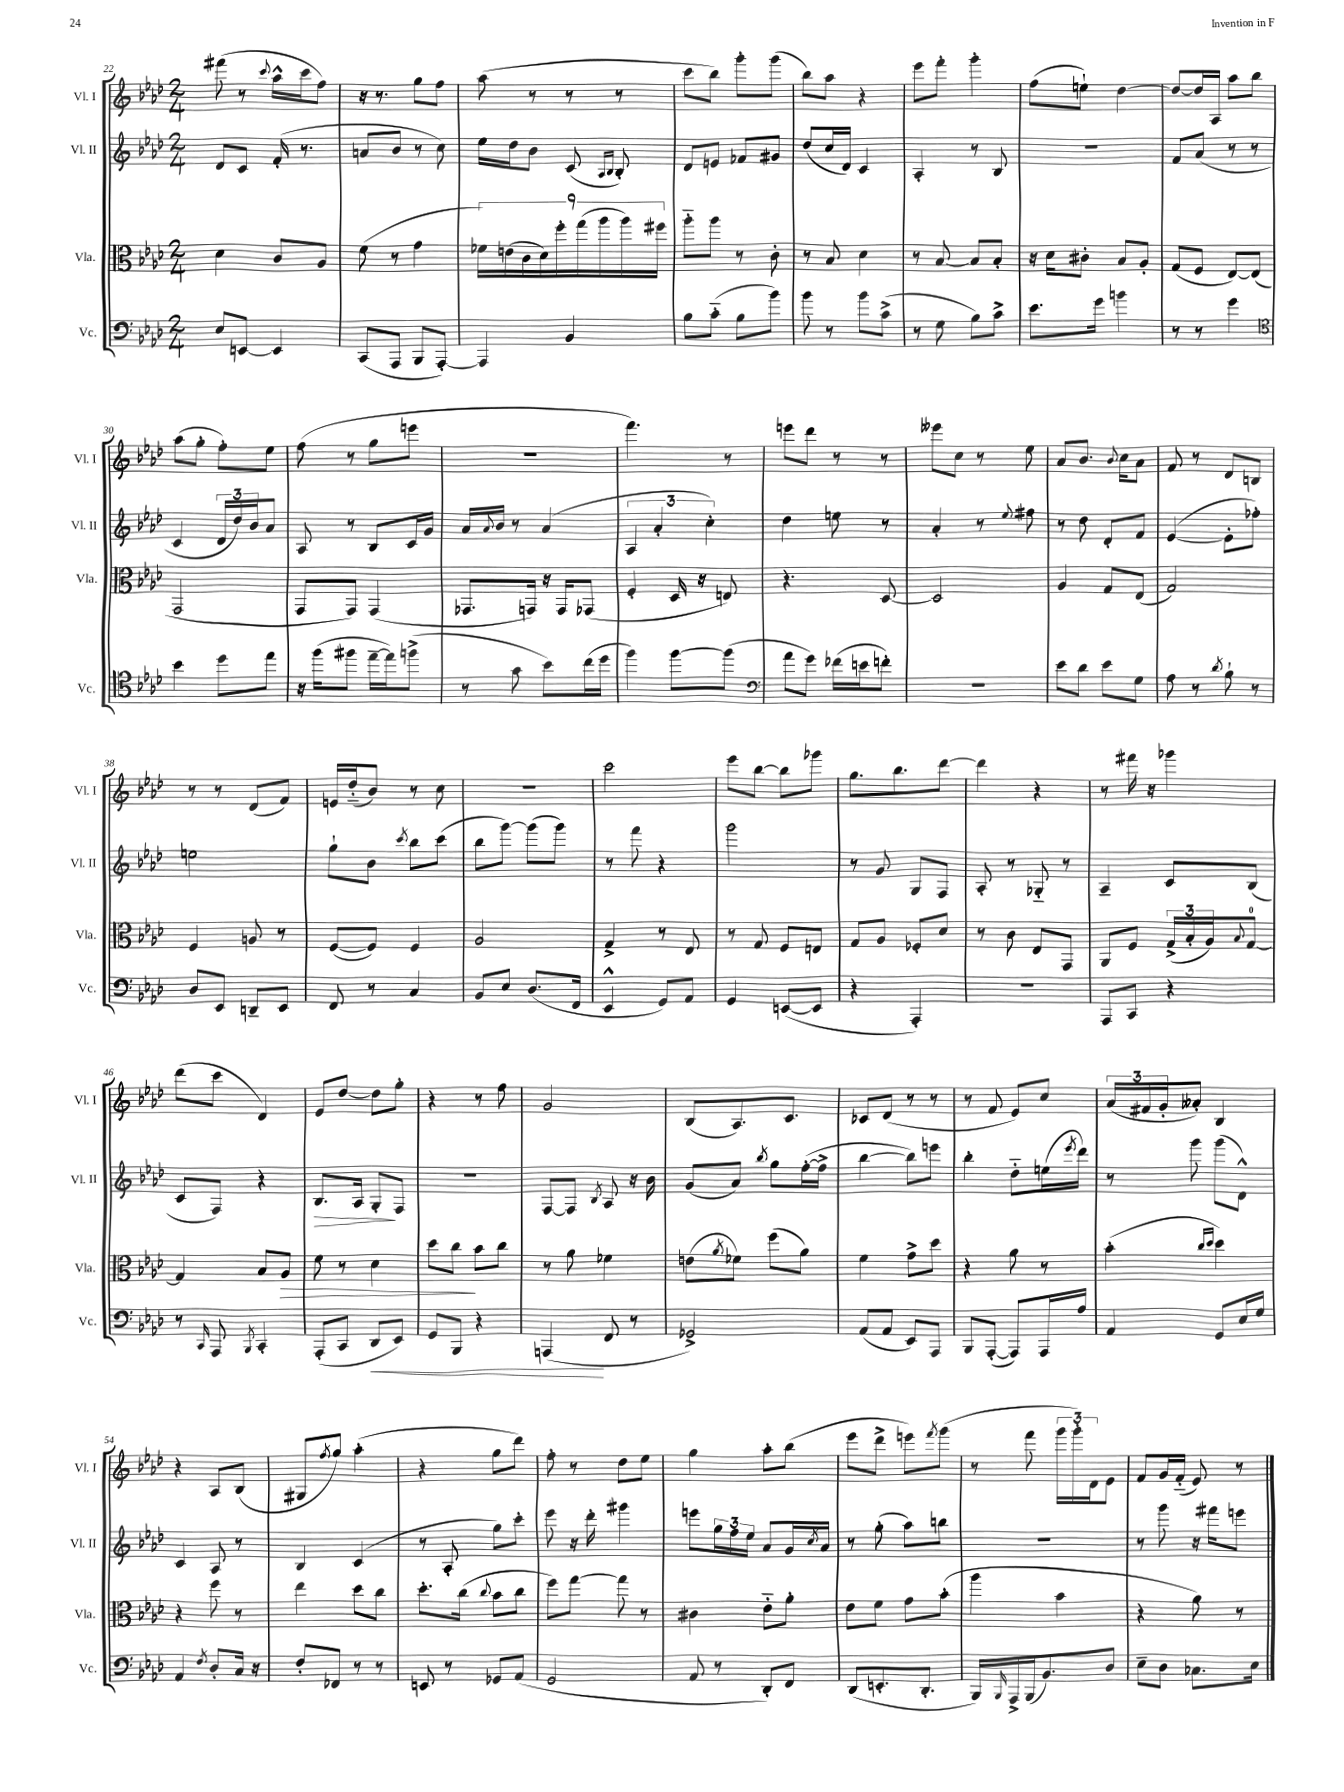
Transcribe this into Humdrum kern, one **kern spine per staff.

**kern	**kern	**kern	**kern
*staff4	*staff3	*staff2	*staff1
*clefF4	*clefC3	*clefG2	*clefG2
*k[b-e-a-d-]	*k[b-e-a-d-]	*k[b-e-a-d-]	*k[b-e-a-d-]
*M2/4	*M2/4	*M2/4	*M2/4
8E-	4d-	8d-	(8fff#
[8EE	.	8c	8r
.	.	.	8qqccc
4EE]	8c	(16f'	16aa-^^
.	.	8.r	16ccc
.	8A-	.	8ff)
=	=	=	=
(8CC	(8f	8a	16r
.	.	.	8.r
8AAA-	8r	8b-	.
8BBB-	4g	8r	8gg
[8AAA-')	.	8cc)	8ff
=	=	=	=
4AAA-]	18f-)	16ee-	(8aa-
.	(18e	.	.
.	.	16dd-	.
.	18c	.	.
.	.	8b-	8r
.	18d-)	.	.
.	18ff'	.	.
4BB-	.	(8c	8r
.	(18gg	.	.
.	18aa-	.	.
.	.	16qqA-	.
.	.	16qqB-	.
.	.	8B-')	8r
.	18aa-)	.	.
.	18ff#	.	.
=	=	=	=
8B-	8aa-'~	8d-	8ccc
(8c'~	8aa-	8e	8bb-)
8B-	8r	8f-	8ggg'
8b-)	8c'	8g#	(8ggg
=	=	=	=
8b-	8r	(8dd-	8bb-)
8r	8B-	16cc	8aa-
.	.	16d-)	.
8b-	4d-	4c	4r
(8c^	.	.	.
=	=	=	=
8r	8r	4A-'	8eee-
8G	[8B-	.	8fff'
8B-)	8B-]	8r	4ggg'
8c^	8B-'	8B-	.
=	=	=	=
8.e-	16r	2r	(8ff
.	16d-	.	.
.	8c#'	.	8ee`)
16g	.	.	.
4b	8B-	.	[4dd-
.	8A-'	.	.
=	=	=	=
8r	(8G	8f	8dd-_
8r	8F	(8a-	16dd-]
.	.	.	16A-
4g	[8E-)	8r	8aa-
.	(8E-]	8r	8bb-
=	=	=	=
*clefC4	*	*	*
4b-	2GG	4c	(8aa-
.	.	.	8gg'
8dd-	.	24d-	8ff')
.	.	24dd-)	.
.	.	24b-	.
8ee-	.	8a-	8ee-
=	=	=	=
16r	8GG	8A-	(8ff
(16ff	.	.	.
8ff#	8GG)	8r	8r
[16ee-~	(4GG	8B-	8gg
16ee-])	.	.	.
(8ff^	.	16c	8eee
.	.	16g	.
=	=	=	=
8r	8.GG-	16a-	2r
.	.	8qqa-	.
.	.	16b-	.
8g	.	8r	.
.	16GG)	.	.
8b-)	16r	(4a-	.
.	16GG	.	.
(16cc	(8GG-	.	.
16dd-	.	.	.
=	=	=	=
4ff)	4F'	6A-	4.fff)
.	.	6a-'	.
[8ff	16D-	.	.
.	16r	.	.
.	.	6cc')	.
(8ff]	8E)	.	8r
=	=	=	=
*clefF4	*	*	*
8a-	4.r	4dd-	8eee
8g)	.	.	8ddd-
(16f-	.	8ee	8r
16e	.	.	.
8f')	[8D-	8r	8r
=	=	=	=
2r	2D-]	4a-'	8eee--
.	.	.	8cc
.	.	8r	8r
.	.	8qqee-	.
.	.	8ff#	8ee-
=	=	=	=
8e-	4A-	8r	8a-
8d-	.	8dd-	8.b-
8e-	8G	8d-'	.
.	.	.	8qqb-
.	.	.	16cc
8G	(8E-	8f	8a-
=	=	=	=
8A-	2G)	([4e-	8f
8r	.	.	8r
8qd-	.	.	.
8B-`	.	8e-']	8d-
8r	.	8ff-')	8B
=	=	=	=
8D-	4F	2ee	8r
8EE-	.	.	8r
8DD~	8A	.	(8d-
8EE-	8r	.	8f)
=	=	=	=
8FF	([8F	8gg`	16e
.	.	.	(16dd-'~
8r	8F])	8b-	8b-)
.	.	8qccc	.
4C	4F	8bb-	8r
.	.	(8ccc	8cc
=	=	=	=
8BB-	2A-	8bb-	2r
8E-	.	[8ggg)	.
(8.D-	.	(8ggg]	.
.	.	8ggg)	.
16FF	.	.	.
=	=	=	=
4EE-^^	4G^	8r	2ccc
.	.	8fff	.
8GG)	8r	4r	.
8AA-	8E-	.	.
=	=	=	=
4GG	8r	2ggg	8eee-
.	8G	.	[8bb-
([8EE	8F	.	8bb-]
8EE]	8E	.	8ggg-
=	=	=	=
4r	8G	8r	8.gg
.	8A-	8g	.
.	.	.	8.bb-
4AAA-')	8F-'	8G	.
.	8d-	8F	[8ddd-
=	=	=	=
2r	8r	8A-'	4ddd-]
.	8c	8r	.
.	8E-	8G-'~	4r
.	8GG	8r	.
=	=	=	=
8AAA-	8AA-	4A-~	8r
8CC	8F	.	16fff#
.	.	.	16r
4r	(24G^	8c	4ggg-
.	24B-'	.	.
.	24A-)	.	.
.	8qqB-	.	.
.	[8G	(8B-	.
=	=	=	=
8r	4G]	8c	(8ddd-
16qqCC	.	.	.
8AAA-	.	8F)	8ccc
8qBBB-	.	.	.
4CC'	8B-	4r	4d-)
.	8A-	.	.
=	=	=	=
(8AAA-'	8f	8.B-	8e-
8CC	8r	.	[8dd-
.	.	16A-	.
8DD-	4d-	8G'	8dd-]
8EE-)	.	8F	8gg'
=	=	=	=
8GG	8dd-	2r	4r
8BBB-	8cc	.	.
4r	8b-	.	8r
.	8cc	.	8ff
=	=	=	=
(4AAA	8r	[8F	2g
.	8a-	8F]	.
.	.	8qB-	.
8FF	4f-	8A-	.
8r	.	16r	.
.	.	16b-	.
=	=	=	=
2GG-^)	(8e	(8g	(8B-
.	8qa-	.	.
.	8f-)	8a-)	8.A-)
.	.	8qbb-	.
.	(8ff	8gg	.
.	.	.	8.c
.	8a-)	([16ff'	.
.	.	16ff^]	.
=	=	=	=
(8AA-	4f	[4bb-	8c-
8AA-	.	.	(8d-
8EE-)	8g^	8bb-])	8r
8AAA-	8dd-	8eee	8r
=	=	=	=
8BBB-	4r	4bb-'	8r
([8AAA-'	.	.	8f
8AAA-])	8a-	8dd-'~	8e-)
16AAA-	8r	(16ee	8cc
.	.	8qeee-	.
16A-	.	16ddd-)	.
=	=	=	=
4AA-	(4b-'	8r	(24a-
.	.	.	24f#
.	.	.	24g'
.	.	8ggg	8a--')
.	16qqcc	.	.
.	16qqdd-	.	.
8GG	4dd-)	(8ggg	4B-
16E-	.	8d-^^)	.
16G	.	.	.
=	=	=	=
4AA-	4r	4c	4r
8qF	.	.	.
8D-'	8ff	8A-	8A-
16C	8r	8r	(8B-
16r	.	.	.
=	=	=	=
8F'	4ee-	4B-	8G#
.	.	.	8qff
8FF-	.	.	8gg)
8r	8dd-	(4c	(4aa-'
8r	8cc	.	.
=	=	=	=
8EE	8.dd-'	8r	4r
8r	.	8A-'	.
.	(16cc	.	.
.	8qqcc	.	.
8GG-	8b-	8gg)	8gg
(8AA-	8cc	8ccc'	8ddd-)
=	=	=	=
2GG	8ff)	8eee-	8ff'
.	[8gg	16r	8r
.	.	16ddd-'	.
.	8gg]	4ggg#	8dd-
.	8r	.	8ee-
=	=	=	=
8AA-	4c#	8eee	4gg
8r	.	24gg	.
.	.	24ff	.
.	.	24ee-	.
8DD-')	8e-'~	8a-	8aa-'
8FF	8a-'	16g	(8bb-
.	.	8qcc	.
.	.	16a-	.
=	=	=	=
(8DD-	8e-	8r	8eee-
8.EE'	8f	(8gg'	8ddd-^
.	8g	8aa-)	8eee)
8.DD-'	.	.	.
.	.	.	8qfff
.	(8b-'	8bb	(8ggg
=	=	=	=
16BBB-)	4aa-	2r	8r
16qqBBB-	.	.	.
16AAA-^	.	.	.
(16BBB-	.	.	8fff
8.BB-)	.	.	.
.	4b-	.	24ggg
.	.	.	24ggg')
.	.	.	24d-
8D-	.	.	8e-
=	=	=	=
8E-~	4r	8r	8f
8D-	.	8ggg	16g
.	.	.	(16f'~
8.C-	8a-)	16r	8e-)
.	.	16fff#	.
.	8r	8eee	8r
16E-	.	.	.
==	==	==	==
*-	*-	*-	*-
